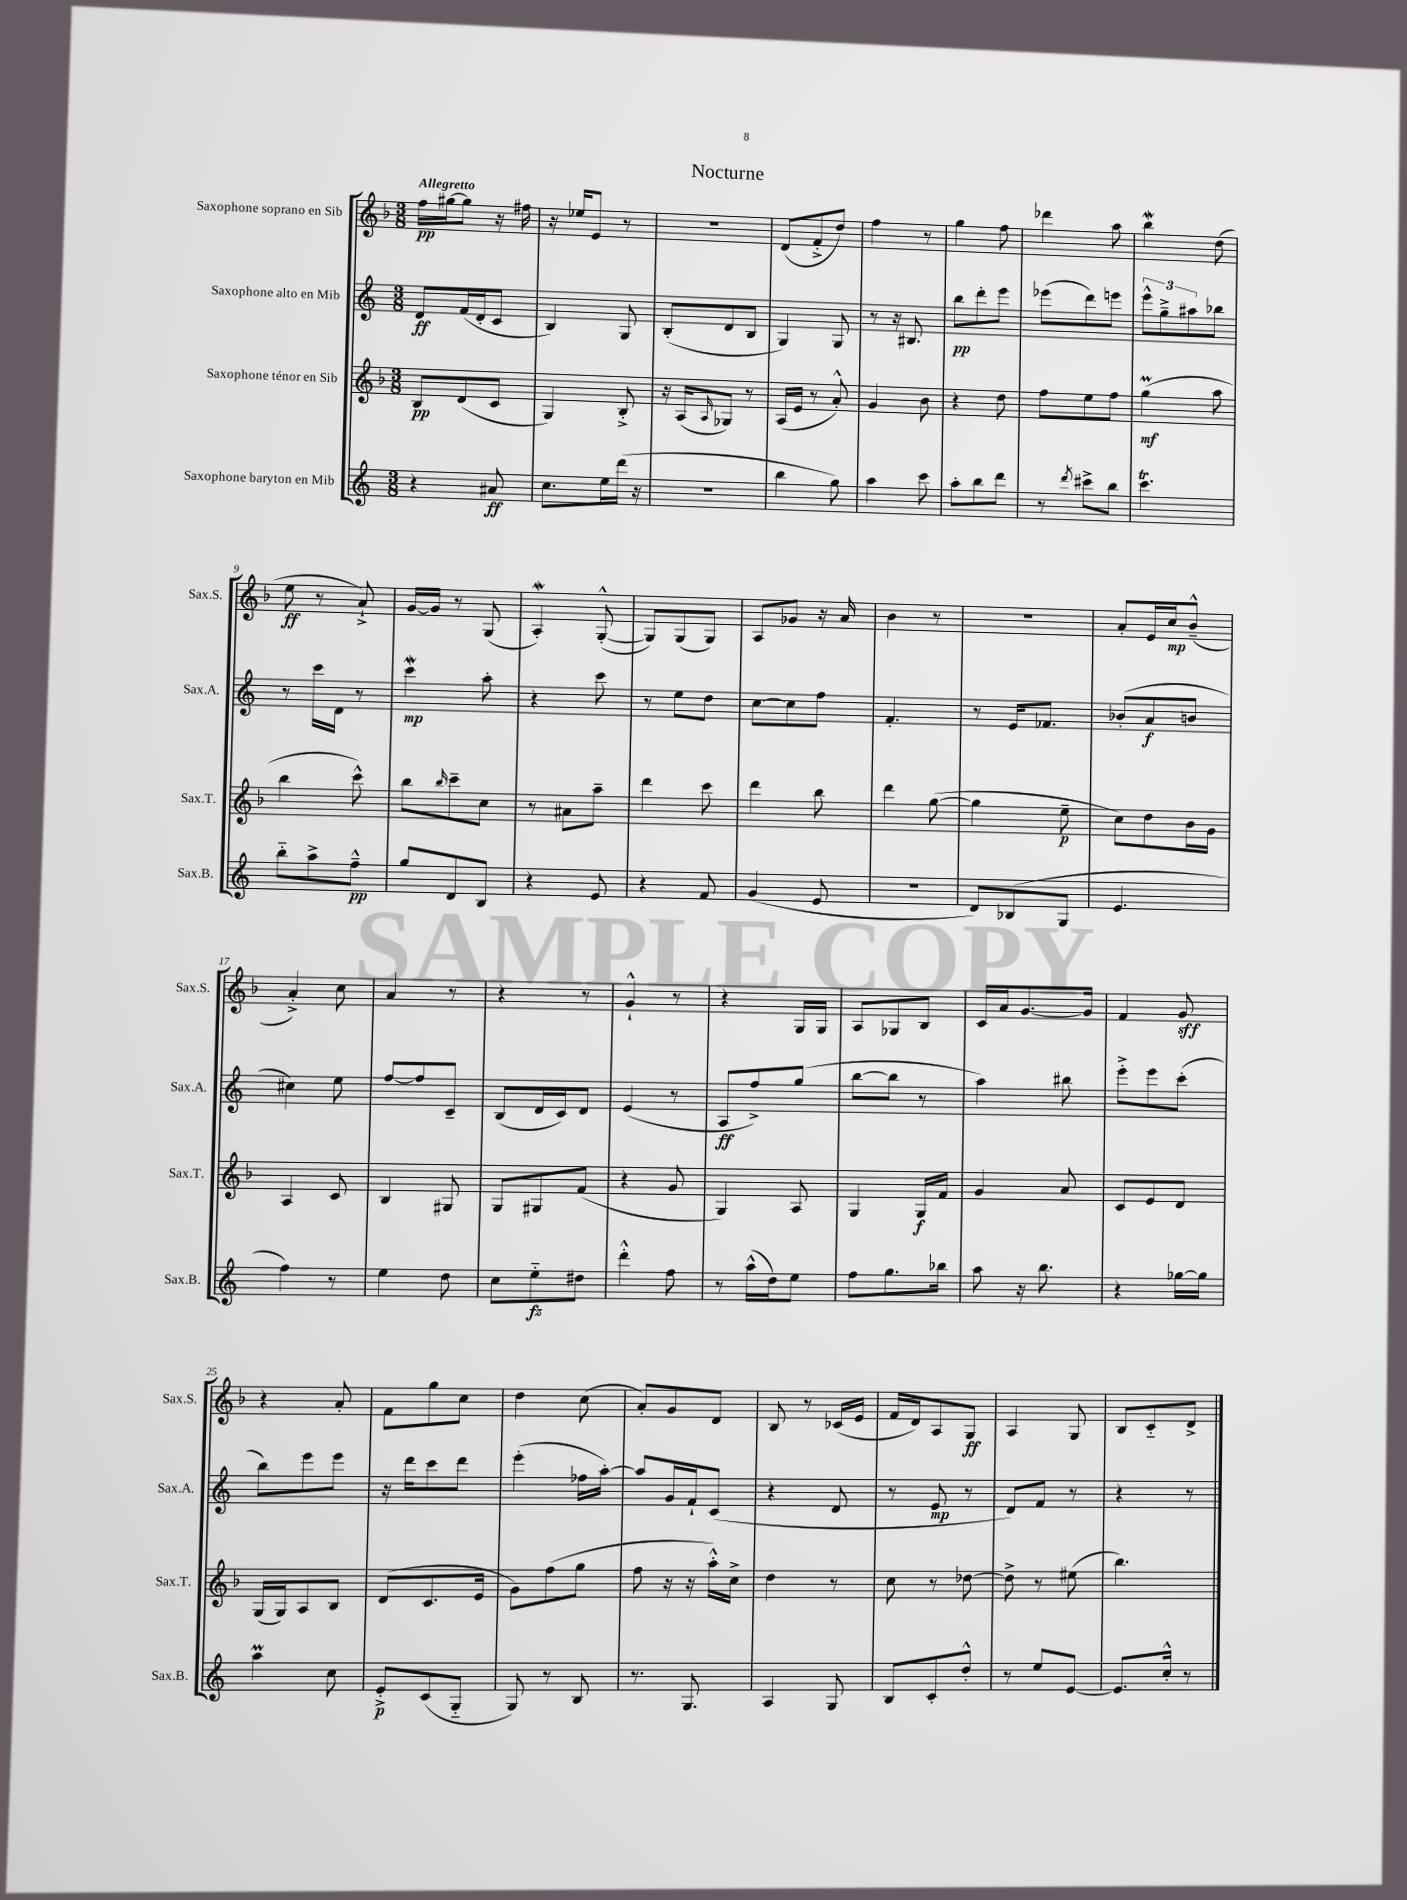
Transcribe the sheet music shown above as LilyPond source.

\header { title = "Nocturne" }
<<
\new StaffGroup <<
\new Staff = "s0" \with { instrumentName = "Saxophone soprano en Sib" shortInstrumentName = "Sax.S." } {
    \clef treble \key f \major \numericTimeSignature \time 3/8 \tempo "Allegretto"
    f''16\pp gis''16~ gis''8 r16 fis''16 |
    r16 ees''16 e'8 r8 |
    R4. |
    d'8( f'8-.-> d''8) |
    f''4 r8 |
    g''4 f''8 |
    des'''4 a''8 |
    bes''4\mordent d''8( |
    e''8\ff r8 a'8-!->) |
    g'16~ g'16 r8 g8( |
    a4-.\mordent) g8~-.-^( |
    g8) g8( g8) |
    a8 ges'8 r16 a'16 |
    bes'4 r8 |
    R4. |
    a'8-. e'16 c''16\mp bes'8---^( |
    a'4-.->) c''8 |
    a'4 r8 |
    r4 r8 |
    g'4-!-^ r8 |
    r4 g16 g16 |
    a8 ges8 bes8 |
    c'16 a'16 g'8.~ g'16 |
    f'4 g'8\sff |
    r4 a'8-. |
    f'8 g''8 c''8 |
    d''4 c''8( |
    a'8-.) g'8 d'8 |
    bes8 r8 ces'16( e'16 |
    f'16 d'16) a8 g8\ff |
    a4 g8 |
    bes8 c'8-_ d'8-> \bar "|." |
}
\new Staff = "s1" \with { instrumentName = "Saxophone alto en Mib" shortInstrumentName = "Sax.A." } {
    \clef treble \key c \major \numericTimeSignature \time 3/8
    d'8\ff f'16( d'16-. c'8 |
    b4) g8 |
    b8-.( d'8 b8 |
    g4) g8 |
    r8 r16 bis8. |
    b''8\pp d'''8-. e'''8 |
    ees'''8( d'''8) e'''8 |
    \tuplet 3/2 { e'''8-^ g''8---> ais''8 } bes''8 |
    r8 c'''16 d'16 r8 |
    c'''4\mordent\mp a''8-. |
    r4 c'''8 |
    r8 e''8 d''8 |
    c''8~ c''8 f''8 |
    f'4.-. |
    r8 e'16 fes'8. |
    bes'8-.( a'8\f b'8 |
    cis''4) e''8 |
    f''8~ f''8 c'8-- |
    b8( d'16 c'16) d'8 |
    e'4( r8 |
    a8\ff f''8->) g''8( |
    b''8~ b''8 r8 |
    a''4) bis''8 |
    e'''8-.-> e'''8 c'''8-.( |
    b''8) e'''8 e'''8 |
    r16 d'''16 c'''8 d'''8 |
    e'''4-.( fes''16 a''16~-.) |
    a''8 g'16 f'16-! c'8( |
    r4 d'8 |
    r8 e'8\mp r8 |
    d'8) f'8 r8 |
    r4 r8 \bar "|." |
}
\new Staff = "s2" \with { instrumentName = "Saxophone ténor en Sib" shortInstrumentName = "Sax.T." } {
    \clef treble \key f \major \numericTimeSignature \time 3/8
    bes8\pp d'8( c'8 |
    g4) bes8-.-> |
    r16 a16( \grace { a16 } ges8) r8 |
    a16( e'16 r8 a'8-.-^) |
    g'4 bes'8 |
    r4 d''8 |
    f''8 e''8 f''8 |
    g''4\prall\mf( a''8 |
    bes''4 c'''8-^) |
    bes''8 \grace { bes''16 } c'''8-- c''8 |
    r8 ais'8 a''8-- |
    d'''4 c'''8 |
    d'''4 bes''8 |
    d'''4 g''8~( |
    g''4 e''8--\p |
    c''8) d''8 bes'16 g'16 |
    a4 c'8 |
    bes4 gis8 |
    g8 gis8 f'8( |
    r4 g'8 |
    g4) a8 |
    g4 g16\f f'16 |
    g'4 a'8 |
    c'8 e'8 d'8 |
    g16( g16) a8 bes8 |
    d'8( c'8. e'16 |
    g'8) f''8( g''8 |
    f''8 r16 r16 a''16-.-^) c''16-> |
    d''4 r8 |
    c''8 r8 des''8~ |
    des''8-> r8 eis''8( |
    bes''4.) \bar "|." |
}
\new Staff = "s3" \with { instrumentName = "Saxophone baryton en Mib" shortInstrumentName = "Sax.B." } {
    \clef treble \key c \major \numericTimeSignature \time 3/8
    r4 ais'8\ff |
    c''8. e''16 d'''16( r16 |
    R4. |
    b''4 g''8) |
    a''4 c'''8 |
    a''8-. b''8 d'''8 |
    r8 \acciaccatura { d'''8 } cis'''8-> b''8 |
    c'''4.\trill |
    b''8-_ a''8-> f''8---^\pp |
    g''8 d'8 b8 |
    r4 e'8 |
    r4 f'8 |
    g'4( e'8 |
    R4. |
    d'8) bes8( g8 |
    e'4. |
    f''4) r8 |
    e''4 d''8 |
    c''8 e''8-_\fz dis''8 |
    d'''4-.-^ f''8 |
    r8 a''16-^( d''16) e''8 |
    f''8 g''8. bes''16 |
    a''8 r16 b''8. |
    r4 ges''16~ ges''16 |
    a''4\prall c''8 |
    e'8-.->\p c'8( g8-_ |
    g8) r8 b8 |
    r8. g8. |
    a4 g8 |
    b8 c'8-. d''8-.-^ |
    r8 e''8 e'8~ |
    e'8. c''16-.-^ r8 \bar "|." |
}
>>
>>
